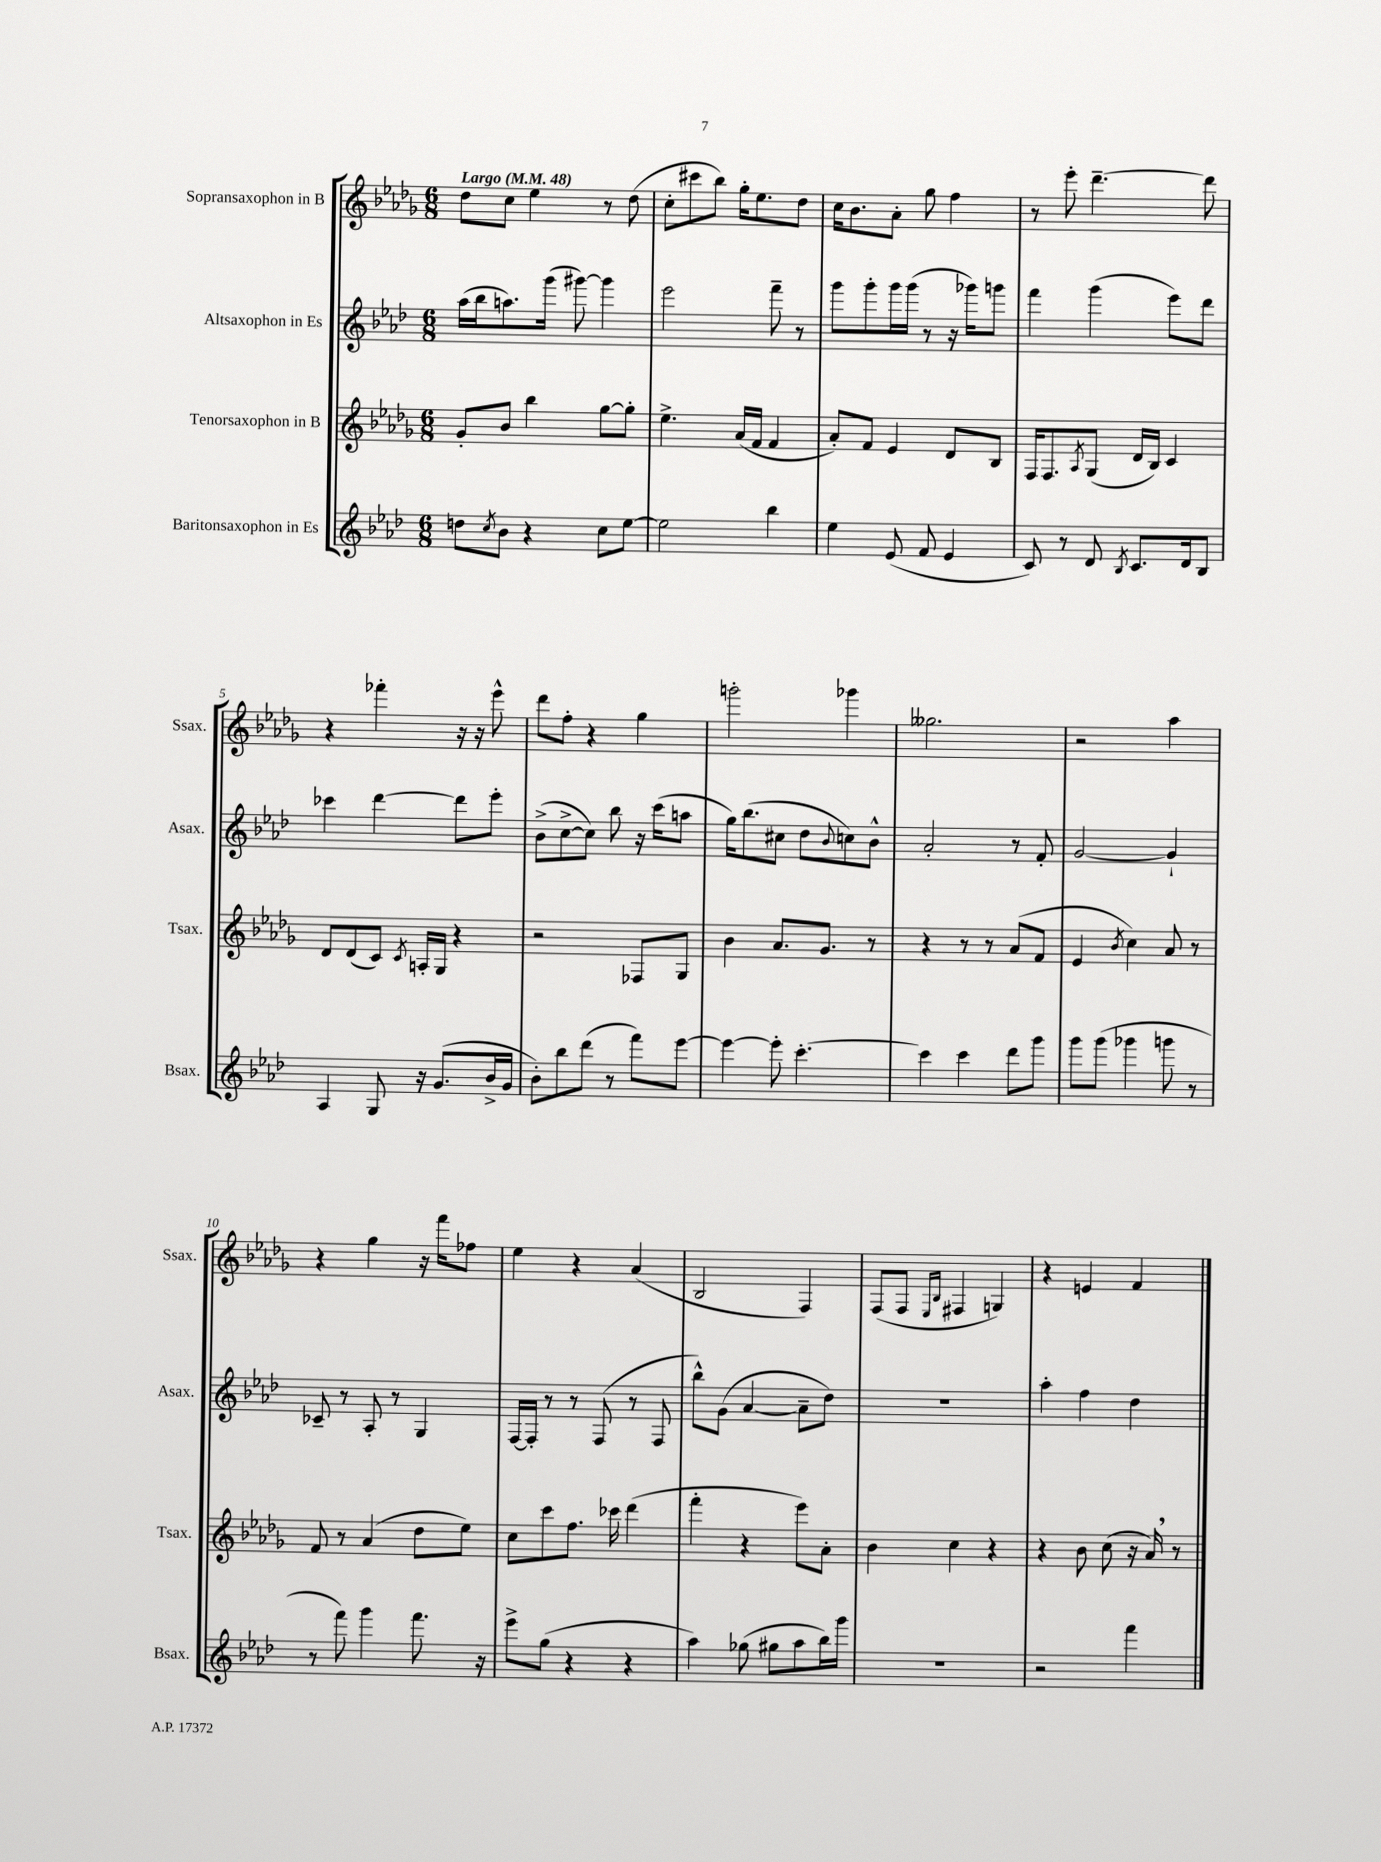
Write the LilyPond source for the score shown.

<<
\new StaffGroup <<
\new Staff = "s0" \with { instrumentName = "Sopransaxophon in B" shortInstrumentName = "Ssax." } {
    \clef treble \key des \major \numericTimeSignature \time 6/8 \tempo "Largo" 4 = 48
    des''8 c''8 ees''4 r8 des''8( |
    c''8-. cis'''8 bes''8) ges''16-. ees''8. des''8 |
    c''16 bes'8. aes'8-. ges''8 f''4 |
    r8 ees'''8-. des'''4.~-- des'''8 |
    r4 fes'''4-. r16 r16 ees'''8-^ |
    des'''8 f''8-. r4 ges''4 |
    g'''2-. ges'''4 |
    geses''2. |
    r2 aes''4 |
    r4 ges''4 r16 f'''16 fes''8 |
    ees''4 r4 aes'4( |
    bes2 f4) |
    f8( f8 \grace { ees16 bes16 } fis4 g4) |
    r4 e'4 f'4 \bar "|." |
}
\new Staff = "s1" \with { instrumentName = "Altsaxophon in Es" shortInstrumentName = "Asax." } {
    \clef treble \key aes \major \numericTimeSignature \time 6/8
    aes''16( bes''16 a''8.) g'''16( gis'''8~) gis'''4 |
    ees'''2 f'''8-- r8 |
    g'''8 g'''8-. g'''16 g'''16( r8 r16 ges'''16) g'''8 |
    f'''4 g'''4( ees'''8) des'''8 |
    ces'''4 des'''4~ des'''8 ees'''8-. |
    bes'8->( c''8~-> c''8) bes''8 r16 c'''16( a''8 |
    g''16) bes''8.( cis''8 des''8 \appoggiatura { bes'8 } c''8) bes'8-^ |
    aes'2-. r8 f'8-. |
    g'2~ g'4-! |
    ces'8-- r8 aes8-. r8 g4 |
    f16~ f16-. r8 r8 f8( r8 f8 |
    bes''8-^) g'8( aes'4~ aes'8-- des''8) |
    R2. |
    aes''4-. f''4 des''4 \bar "|." |
}
\new Staff = "s2" \with { instrumentName = "Tenorsaxophon in B" shortInstrumentName = "Tsax." } {
    \clef treble \key des \major \numericTimeSignature \time 6/8
    ges'8-. bes'8 bes''4 ges''8~ ges''8-. |
    ees''4.-> aes'16( f'16 f'4 |
    aes'8-.) f'8 ees'4 des'8 bes8 |
    f16 f8. \acciaccatura { aes8 } ges8( des'16 bes16) c'4 |
    des'8 des'8( c'8) \acciaccatura { c'8 } a16-. ges16 r4 |
    r2 fes8 ges8 |
    bes'4 aes'8. ges'8. r8 |
    r4 r8 r8 aes'8( f'8 |
    ees'4 \acciaccatura { bes'8 } c''4) aes'8 r8 |
    f'8 r8 aes'4( des''8 ees''8) |
    c''8 c'''8 f''8. ces'''16 des'''4( |
    f'''4-. r4 ees'''8) aes'8-. |
    bes'4 c''4 r4 |
    r4 bes'8 c''8( r16 aes'16) \breathe r8 \bar "|." |
}
\new Staff = "s3" \with { instrumentName = "Baritonsaxophon in Es" shortInstrumentName = "Bsax." } {
    \clef treble \key aes \major \numericTimeSignature \time 6/8
    d''8 \acciaccatura { c''8 } bes'8 r4 c''8 ees''8~ |
    ees''2 bes''4 |
    ees''4 ees'8( f'8 ees'4 |
    c'8) r8 des'8 \acciaccatura { bes8 } c'8. des'16 bes8 |
    aes4 g8 r16 g'8.( bes'16-> g'16 |
    bes'8-.) bes''8 des'''8( r8 f'''8) ees'''8~ |
    ees'''4~ ees'''8-. c'''4.~-. |
    c'''4 c'''4 des'''8 g'''8 |
    g'''8 g'''8( ges'''4 g'''8 r8 |
    r8 f'''8) g'''4 f'''8. r16 |
    ees'''8-> g''8( r4 r4 |
    aes''4) ges''8( gis''8 aes''8 bes''16) g'''16 |
    R2. |
    r2 f'''4 \bar "|." |
}
>>
>>
